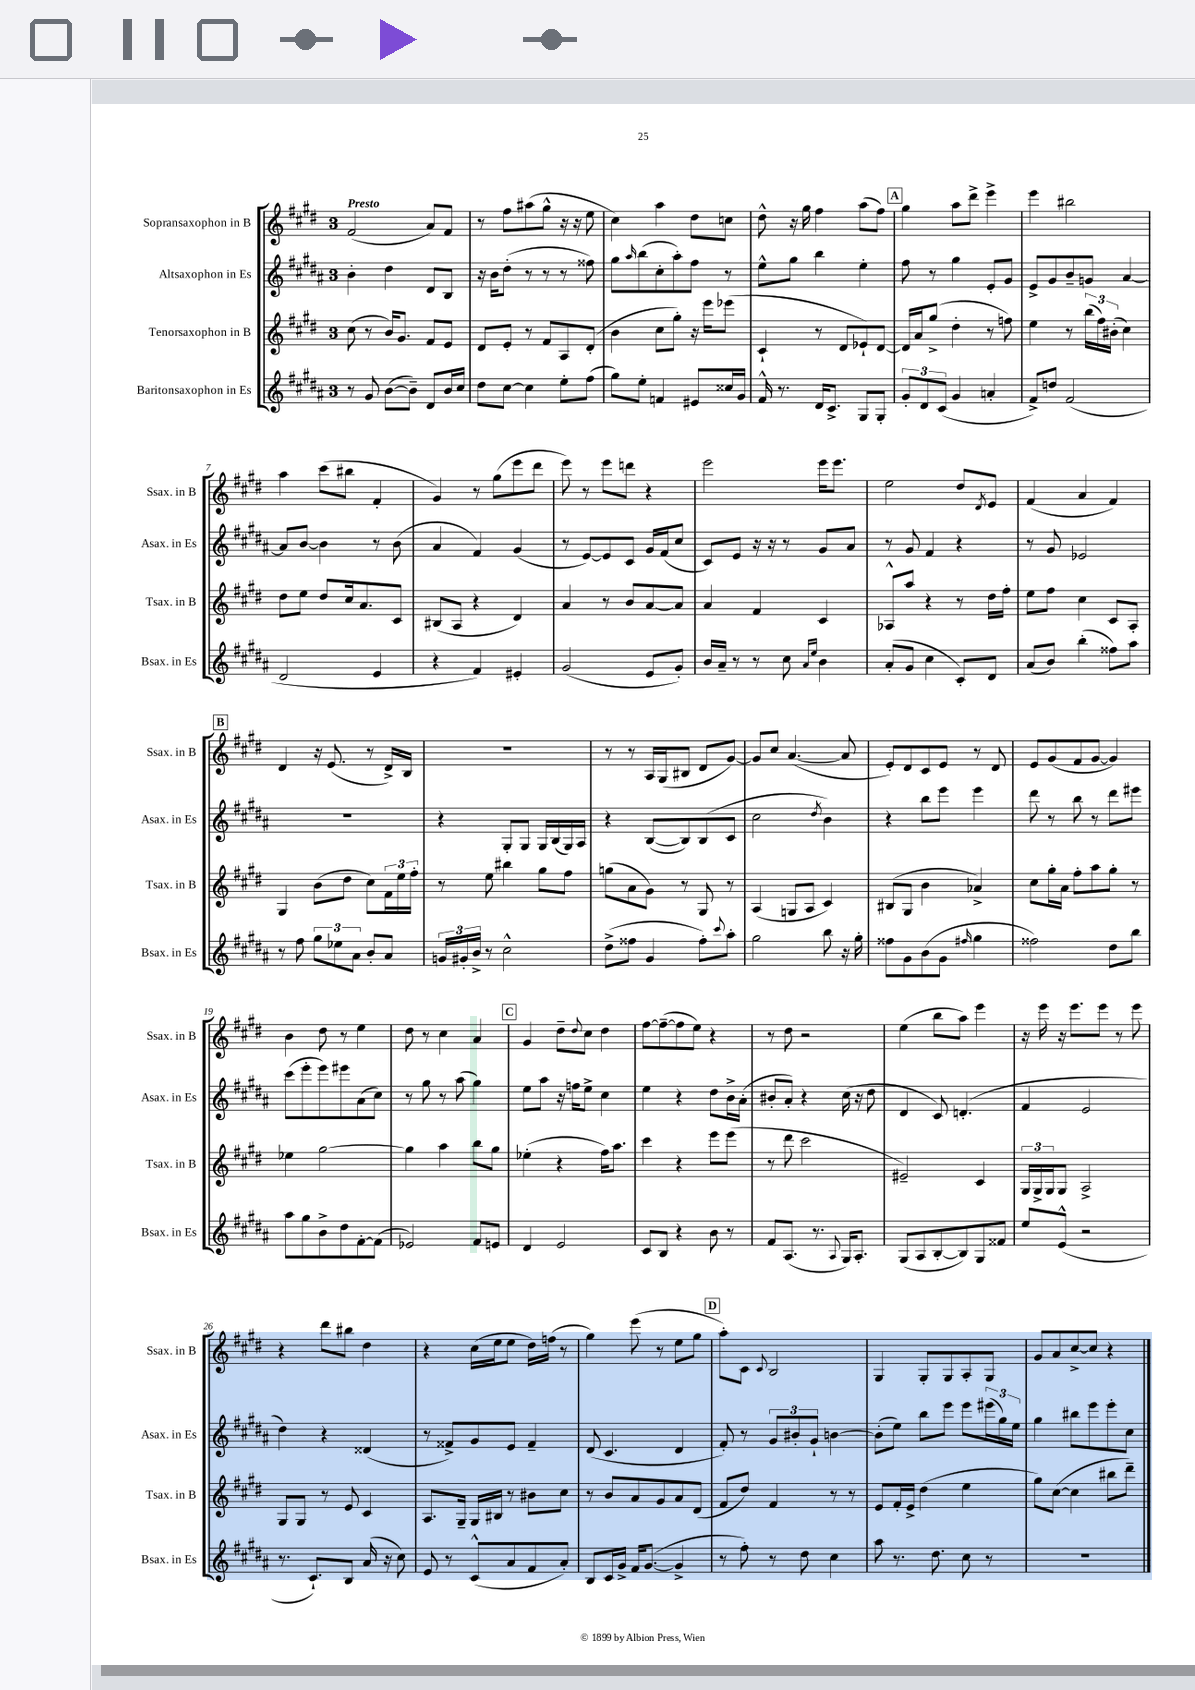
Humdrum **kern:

**kern	**kern	**kern	**kern
*staff4	*staff3	*staff2	*staff1
*clefG2	*clefG2	*clefG2	*clefG2
*k[f#c#g#d#a#]	*k[f#c#g#d#]	*k[f#c#g#d#a#]	*k[f#c#g#d#]
*M3/4	*M3/4	*M3/4	*M3/4
8r	(8cc#\	4b'\	(2f#/
8g#/	8r	.	.
([8b\L	16b/LK)	4dd#\	.
.	8.g#/J	.	.
8b~\]J)	.	.	.
8d#/L	8f#/L	8d#/L	8a/L)
16b/L	8e/J	8B/J	8f#/J
16cc#/JJ	.	.	.
=	=	=	=
8dd#\L	8d#/L	16r	8r
.	.	16b\LK	.
[8cc#\J	8e'/J	(8dd#'\J	8ff#\L
4cc#\]	8r	8r	(8aa#\
.	8f#/L	8r	8gg#^^\J
8ee'\L	8A/	8r	16r
.	.	.	16r
(8ff#\J	(8d#'/J	8ff##\)	8ee\
=	=	=	=
8gg#\L)	4b\	8gg#\L	4cc#\)
.	.	16qqaa#/	.
8ee'\J	.	(8bb\	.
4f/	8cc#\L	8cc#'\	4aa\
.	8gg#'\J)	8aa#'\)	.
8e#/L	16r	8ff#\J	8dd#\L
.	16eee\LK	.	.
16cc##/L	(8eee-\J	8r	8cc\J
16g#/JJ	.	.	.
=	=	=	=
16f#^^/	4c#`/	8ee^^\L	8dd#^^\
8.r	.	.	.
.	.	8gg#\J	16r
.	.	.	16gg#\
16d#/LK	8r	4bb\	4ff#\
8.c#^/J	.	.	.
.	8d#/L	.	.
8G#/L	8e-`/)	4ee'\	(8aa\L
8G#'/J	[8d#/J	.	8ff#\J)
=	=	=	=
12g#'/L	16d#/]LL	8ff#\	4gg#\
.	16a/J	.	.
12d#/	.	.	.
.	(8gg#^/J	8r	.
(12c#/J	.	.	.
4g#/	4dd#'\	4gg#\	8aa\L
.	.	.	8ddd#^\J
4a'/	8r	8e'/L	4eee^\
.	8ff\)	8g#/J	.
=	=	=	=
8f#^/L)	4ee\	8e^/L	4eee\
8dd/J	.	8g#/	.
(2f#/	8r	8b~/	2bb#\
.	(24bb\LL	8g/J	.
.	24ff#\)	.	.
.	(24b#'\JJ	.	.
.	4cc#\)	[4a#/	.
=	=	=	=
2d#/	8dd#\L	8a#/]L	4aa\
.	8ee\J	[8b/J	.
.	8dd#/L	4b\]	(8ccc#\L
.	16cc#/k	.	8bb#\J
.	8.a/	.	.
4e/	.	8r	4f#'/
.	8c#/J	(8b\	.
=	=	=	=
4r	(8B#/L	4a#/	4g#/)
.	8A/J	.	.
4f#/)	4r	4f#/)	8r
.	.	.	(8gg#\L
4e#'/	4d#/)	(4g#/	8eee\
.	.	.	8ddd#\J
=	=	=	=
(2g#/	4a/	8r	8eee\)
.	.	[8e/L)	8r
.	8r	8e/]	8eee\L
.	8b/L	8c#/J	8ddd\J
8e/L	[8a/	16g#/LL	4r
.	.	(16f#/J	.
8g#'/J)	8a/]J	8cc#/J	.
=	=	=	=
16b/LL	4a/	8c#/L)	2eee\
16a#~/JJ	.	.	.
8r	.	8e/J	.
8r	4f#/	16r	.
.	.	16r	.
8cc#\	.	8r	.
16qqa#/LL	.	.	.
16qqee/JJ	.	.	.
4b\	4c#/	8g#/L	16eee\LK
.	.	.	8.eee\J
.	.	8a#/J	.
=	=	=	=
(8a#'/L	8A-^^/L	8r	2ee\
8g#/J	8aa/J	8g#/	.
4cc#\	4r	4f#/	.
8c#'/L)	8r	4r	8dd#/L
.	.	.	8qd#/
8d#/J	16dd#\LL	.	8e/J
.	16ff#'\JJ	.	.
=	=	=	=
(8a#/L	8ee\L	8r	(4f#/
8b/J)	8ff#\J	8g#/	.
(4bb'\	4cc#\	2e-/	4a/
8ff##\L)	8c#/L	.	4f#/)
8aa#\J	8A'/J	.	.
=	=	=	=
8r	4G#/	2.r	4d#/
8ff#\	.	.	.
12gg#\L	(8b\L	.	16r
.	.	.	(8.e/
12ee-\	.	.	.
.	8dd#\J	.	.
12a#\J	.	.	.
8b'/L	8cc#\L)	.	8r
8a#/J	24f#\L	.	16d#^/LL)
.	24ee\	.	.
.	.	.	16B/JJ
.	24ff#'\JJ	.	.
=	=	=	=
24g/LL	8r	4r	2.r
24g#'/	.	.	.
24b^/JJ	.	.	.
8r	8ee\	.	.
2cc#^^\	4bb#\	8G#'/L	.
.	.	8G#/J	.
.	8gg#\L	16G#/LL	.
.	.	(16B/	.
.	8ff#\J	16G#/)	.
.	.	16A#/JJ	.
=	=	=	=
(8dd#^\L	(8gg\L	4r	8r
8ff##\J	8a\	.	8r
4g#/	8g#\J)	([8B/L	16A/LL
.	.	.	(16G#/J
.	8r	8B/])	8B#/J
8ff##'\L)	8G#/	(8B/	8d#/L
8qqccc#/	.	.	.
8aa#'\J	8r	8c#/J	[8g#/J)
=	=	=	=
2gg#\	(4A/	2cc#\	8g#/]L
.	.	.	8cc#/J
.	8G/L	.	([4.a/
.	8A/J	.	.
.	.	8qdd#/	.
8bb\	4c#/)	4b\)	.
16r	.	.	8a/]
16gg#'\	.	.	.
=	=	=	=
8ff##\L	(8B#/L	4r	8e'/L)
8g#\	8G#/J	.	8d#/
(8b\	4b\	8bb\L	8c#/
8g#\J	.	8eee\J	8e/J
16qqff#/	.	.	.
4gg#\	4a-^/)	4eee\	8r
.	.	.	8d#/
=	=	=	=
2ff##\)	8cc#\L	8ddd#\	8e/L
.	16gg#'\L	8r	(8g#/
.	16a\JJ	.	.
.	8ff#'\L	8bb\	8f#/
.	8aa\	8r	[8g#/J
8dd#\L	8gg#'\J	8ddd#\L	4g#/])
8bb\J	8r	8eee#\J	.
=	=	=	=
8aa#\L	4ee-\	(8ccc#\L	4b\
8gg#\	.	8eee'\	.
8b^\	[2gg#\	8eee\)	8dd#\
8dd#\	.	8eee#\	8r
[8f#'\	.	(8a#\	4ee\
(8f#\]J	.	8cc#\J)	.
=	=	=	=
2e-/)	4gg#\]	8r	8dd#\
.	.	8gg#\	8r
.	4aa\	8r	4cc#\
.	.	(8aa#\	.
8f#/L	8bb\L	4gg#\)	4a/
8e/J	8gg#\J	.	.
=	=	=	=
4d#/	(4ee-'\	8ee\L	4g#/
.	.	8aa#\J	.
2e/	4r	16r	8dd#~\L
.	.	16ff\LK	.
.	.	.	8qqdd#/
.	.	8ee^\J	8cc#\J
.	16ff#\LK)	4cc#\	4dd#\
.	8.aa\J	.	.
=	=	=	=
8c#/L	4ccc#\	4ee\	[8ff#\L
8B/J	.	.	(8ff#~\_
4r	4r	4r	8ff#\]
.	.	.	8ee\J)
8b\	8eee\L	8dd#\L	4r
8r	(8eee\J	16b^\L	.
.	.	(16a#'\JJ	.
=	=	=	=
8f#/L	8r	8b#'/L	8r
(8.A#/J	8ddd#\	8a#'/J)	8dd#\
.	2ccc#\	4r	2r
8.r	.	.	.
8qqA#/	.	.	.
16G#/LK)	.	(16cc#\	.
8.A#'/J	.	16r	.
.	.	8dd#\	.
=	=	=	=
(8G#/L	2e#~/)	4d#/	(4ee\
8A#/	.	.	.
[8B'/	.	8c#/)	8bb\L
8B/])	.	(4.d'/	8aa\J)
8G#/	4c#/	.	4eee\
8f##/J	.	.	.
=	=	=	=
8ee/L	24G#/LL	4f#/	16r
.	24G#^/	.	.
.	.	.	16eee\
.	24G#/J	.	.
(8e^^/J	8G#/J	.	16r
.	.	.	8.eee\L
2r	2A^/	2e/	.
.	.	.	8eee\J
.	.	.	8r
.	.	.	8eee\
=	=	=	=
8.r	8G#/L	4dd#\)	4r
.	8G#/J	.	.
8.c#`/L)	.	.	.
.	8r	4r	8ddd#\L
8B/J	8e/	.	8bb#\J
(16a#/	4c#/	(4d##/	4dd#\
16r	.	.	.
8cc#\)	.	.	.
=	=	=	=
8e/	8.A/L	8r	4r
8r	.	8f##^/L)	.
.	16G#~/Jk	.	.
(8c#^^/L	16G#/LL	8g#/	(16cc#\LL
.	16B#/JJ	.	16ee\J
8a#/	8r	8e/J	8ee\J
8f#/	8b#\L	4f##~/	16dd#\LL)
.	.	.	(16ff\JJ
8a#'/J)	8cc#\J	.	8r
=	=	=	=
8B/L	8r	(8d#/	4gg#\)
16c#/L	8b/L	4.c#/	.
16g#^/JJ	.	.	.
16f#/LK	8a/	.	(8eee\
([8.g#/J	.	.	.
.	8g#/	.	8r
4g#^/]	8a/	4d#/	8ee\L
.	(8d#/J	.	8gg#\J
=	=	=	=
8r	8f#/L	8f#'/)	8aa'\L)
8ff#'\)	8dd#/J)	8r	8c#\J
.	.	.	8qqc#/
8r	4f#/	12g#/L	2B/
.	.	12b#'/	.
8dd#\	.	.	.
.	.	12g#`/J	.
4cc#\	8r	[4b\	.
.	8r	.	.
=	=	=	=
8aa#\	8e/L	(8b'\]L	4G#/
8.r	16f#'/L	8ee\J)	.
.	16e^/JJ	.	.
.	(4dd#\	8bb\L	8G#'/L
8.dd#\	.	.	.
.	.	8eee\J	8G#/
8cc#\	4ee\	8eee\L	8A'/
8r	.	(24eee#\L	8G#/J
.	.	24gg#\)	.
.	.	24ee\JJ	.
=	=	=	=
2.r	8gg#\L)	4gg#\	8g#/L
.	([8cc#\J	.	8a/
.	4cc#\]	8bb#\L	[8cc#^/
.	.	8eee\	8cc#/]J
.	8bb#\L	8eee'\	4r
.	8ddd#~\J)	8cc#\J	.
==	==	==	==
*-	*-	*-	*-
